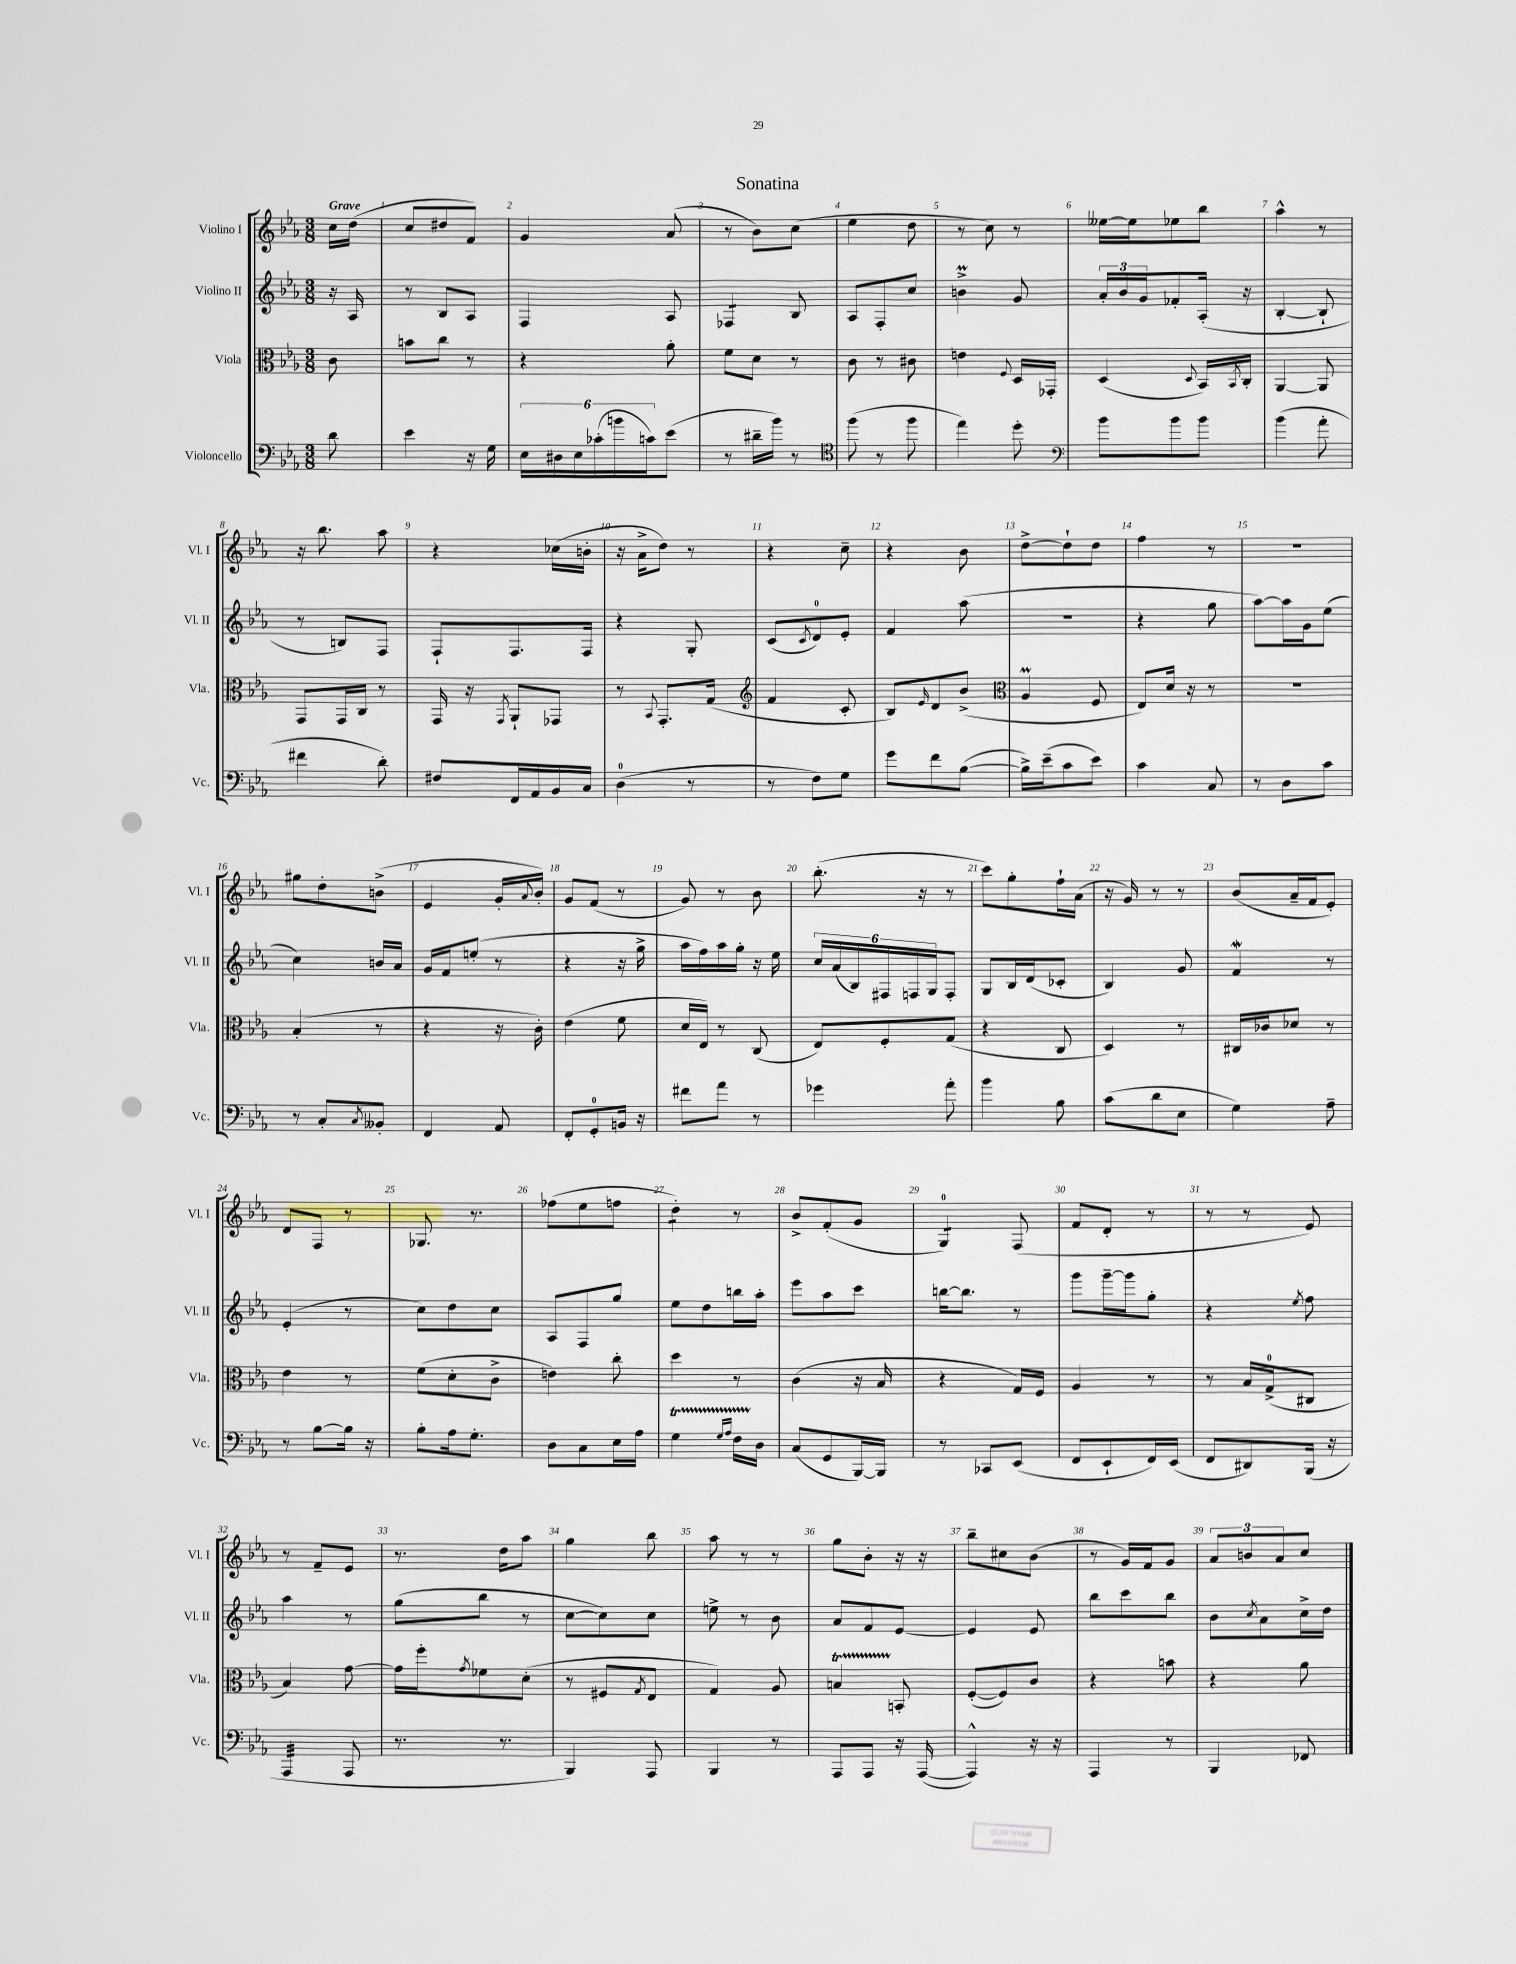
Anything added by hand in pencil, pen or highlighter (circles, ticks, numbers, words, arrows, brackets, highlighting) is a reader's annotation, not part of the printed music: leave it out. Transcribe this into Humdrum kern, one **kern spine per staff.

**kern	**kern	**kern	**kern
*staff4	*staff3	*staff2	*staff1
*clefF4	*clefC3	*clefG2	*clefG2
*k[b-e-a-]	*k[b-e-a-]	*k[b-e-a-]	*k[b-e-a-]
*M3/8	*M3/8	*M3/8	*M3/8
8d\	8c\	16r	16cc\LL
.	.	16A-/	(16dd\JJ
=	=	=	=
4e-\	8b\L	8r	8cc/L
.	8cc\J	8B-/L	8dd#/
16r	8r	8A-/J	8f/J)
16G\	.	.	.
=	=	=	=
24E-\LL	4r	4F/	4g/
24D#\	.	.	.
24E-\	.	.	.
(24c-'\	.	.	.
24b\	.	.	.
24c\J)	.	.	.
(8e-\J	8a-'\	8A-/	(8a-/
=	=	=	=
8r	8f\L	4F-/	8r
16d#~\LL	8d\J	.	8b-\L)
16b-\JJ)	.	.	.
8r	8r	8B-/	(8cc\J
=	=	=	=
*clefC4	*	*	*
(8ff\	8c\	8A-/L	4ee-\
8r	8r	8F'/	.
8ff\	8c#\	8cc/J	8dd\
=	=	=	=
4ee-\)	4e\	4b^\	8r
.	.	.	8cc\)
.	8qqF/	.	.
8dd'\	16D/LL	8g/	8r
.	16GG-'/JJ	.	.
=	=	=	=
*clefF4	*	*	*
8b-\L	(4D/	24a-'/LL	[16ee--\LL
.	.	24b-/	.
.	.	.	16ee--\]J
.	.	24g/J	.
8b-\	.	8f-'/	8ee-\
.	8qqD/	.	.
8b-\J	16BB-/LL)	(16A-'/Jk	8bb-\J
.	8qBB-/	.	.
.	16C'/JJ	16r	.
=	=	=	=
(4b-\	[4AA-/	[4B-'/	4aa-^^\
8a-'\	8AA-/]	8B-`/]	8r
=	=	=	=
4f#\	8GG/L	8r	16r
.	.	.	8.bb-\
.	16GG/L	8B/L)	.
.	16C/JJ	.	.
8d'\)	8r	8F/J	8aa-\
=	=	=	=
8F#/L	16GG/	8F`/L	4r
.	16r	.	.
.	8qGG/	.	.
16FF/L	8AA-`/L	8.F/	.
16AA-/	.	.	.
16BB-/	8GG-/J	.	(16cc-\LL
16C/JJ	.	16F/Jk	16b'\JJ
=	=	=	=
(4D\	8r	4r	16r
.	.	.	16a-^\LK
.	8qqBB-/	.	.
.	8.GG'/L	.	8dd\J)
8r	.	8G'/	8r
.	(16G/Jk	.	.
=	=	=	=
*	*clefG2	*	*
8r	4f/	(8c/L	4r
.	.	8qc/	.
8F\L)	.	8d/)	.
8G\J	8c'/	8e-'/J	8cc~\
=	=	=	=
8g\L	8B-/L)	4f/	4r
.	16qqe-/	.	.
8f\	8d/	.	.
([8B-\J	(8b-^/J	(8aa-\	8b-\
=	=	=	=
*	*clefC3	*	*
16B-^\]LL)	4A-/	4.r	[8dd^\L
(16e-~\J	.	.	.
8c\	.	.	8dd`\]
8e-\J)	8F/	.	8dd\J
=	=	=	=
4c\	8E-/L)	4r	4ff\
.	16d/Jk	.	.
.	16r	.	.
8C/	8r	8gg\	8r
=	=	=	=
8r	4.r	[8aa-\L)	4.r
8D\L	.	16aa-\]L	.
.	.	16g\J	.
8c\J	.	(8ee-\J	.
=	=	=	=
8r	(4B-'/	4cc\)	8gg#\L
8C'/L	.	.	8dd'\
8qC/	.	.	.
8BB--'/J	8r	16b/LL	(8b^\J
.	.	16a-/JJ	.
=	=	=	=
4FF/	4r	16g/LL	4e-/
.	.	16f/J	.
.	.	(8ee'/J	.
8AA-/	16r	8r	16g'/LL
.	.	.	8qqa-/
.	16c'\)	.	16b-'/JJ)
=	=	=	=
8FF'/L	(4e-\	4r	8g/L
8GG'/	.	.	(8f/J
16BB/Jk	8f\	16r	8r
16r	.	16gg^\	.
=	=	=	=
8f#\L	16d/LL	16aa-\LL	8g/)
.	16E-/JJ)	16ff\)	.
8a-\J	8r	16aa-\	8r
.	.	16gg'\JJ	.
8r	(8C/	16r	8b-\
.	.	16ee-\	.
=	=	=	=
4g-\	8E-/L)	24cc/LL	(8.bb-'\
.	.	(24a-/	.
.	.	24B-/)	.
.	8F'/	24F#/	.
.	.	24F/	.
.	.	.	16r
.	.	24G/J	.
8a-'\	(8G/J	8F'/J	8r
=	=	=	=
4b-\	4r	8G/L	8ccc\L)
.	.	16B-/L	8gg'\
.	.	(16d/J	.
8B-\	8C/	8c-'/J	16ff`\L
.	.	.	(16a-\JJ
=	=	=	=
(8c\L	4D/)	4B-/)	16r
.	.	.	16g/)
8d\	.	.	8r
8E-\J	8r	8g/	8r
=	=	=	=
4G\)	16C#/LL	4f/	(8b-/L
.	16c-/J	.	.
.	8d-/J	.	16a-~/L
.	.	.	16f/J
8A-~\	8r	8r	8e-'/J)
=	=	=	=
8r	4e-\	(4e-'/	8d/L
[8B-\L	.	.	8F/J
16B-\]Jk	8r	8r	8r
16r	.	.	.
=	=	=	=
8B-'\L	(8f\L	8cc\L)	8.G-/
16A-\k	8d'\	8dd\	.
8.G'\J	.	.	8.r
.	8c^\J	8cc\J	.
=	=	=	=
8D\L	4e\)	8A-/L	(8ff-\L
8C\	.	8F/	8ee-\
16E-\L	8cc'\	8gg/J	8ff\J
16A-\JJ	.	.	.
=	=	=	=
4G\	4dd\	8ee-\L	4dd'\)
.	.	8dd\	.
16qqG/LL	.	.	.
16qqA-/JJ	.	.	.
16F\LL	8r	16bb\L	8r
16D\JJ	.	16aa-'\JJ	.
=	=	=	=
(8C/L	(4c\	8eee-\L	8b-^/L
8GG/	.	8aa-\	(8f'/
[16BBB-/L)	16r	8ccc\J	8g/J
16BBB-/]JJ	16B-/	.	.
=	=	=	=
8r	4r	[16bb\LK	4G/)
.	.	8.bb\]J	.
8CC-/L	.	.	.
(8EE-/J	16G/LL)	8r	(8F/
.	16F/JJ	.	.
=	=	=	=
8FF/L	4A-/	8ggg\L	8f/L
8EE-`/	.	[16ggg~\L	8d'/J
.	.	16ggg\]J	.
16FF/L)	8r	8gg'\J	8r
(16EE-/JJ	.	.	.
=	=	=	=
8FF/L	8r	4r	8r
8DD#/)	16B-/LL	.	8r
.	(16G^/J	.	.
.	.	8qee-/	.
(16BBB-/Jk	8C#/J	8ff\	8e-/)
16r	.	.	.
=	=	=	=
4AAA-/	4B-/)	4aa-\	8r
.	.	.	8f~/L
8AAA-/	[8g\	8r	8e-/J
=	=	=	=
8.r	16g\]LL	(8gg\L	8.r
.	16ff'\J	.	.
.	8qg/	.	.
.	8f-\	8bb-\J	.
8.r	.	.	16dd\LK
.	(8d'\J	8r	8aa-\J
=	=	=	=
4BBB-/)	8r	[8cc\L	4gg\
.	8F#/L	8cc\])	.
.	8qG/	.	.
8AAA-/	8E-/J	8cc\J	8bb-\
=	=	=	=
4BBB-/	4G/)	8ee^\	8aa-\
.	.	8r	8r
8r	8A-/	8b-\	8r
=	=	=	=
8AAA-/L	4B/	8a-/L	8gg\L
8AAA-/J	.	8f/	8b-'\J
16r	8BB'/	[8e-/J	16r
([16AAA-/	.	.	16r
=	=	=	=
4AAA-^^/])	([8F'/L	4e-/]	8bb-~\L
.	8F/])	.	8cc#\
16r	8c/J	8e-/	(8b-\J
16r	.	.	.
=	=	=	=
4AAA-/	4r	8bb-\L	8r
.	.	8ccc\	16g/LL)
.	.	.	16f/J
8r	8b\	8bb-\J	8g/J
=	=	=	=
4BBB-/	4r	8b-\L	12a-/L
.	.	.	12b/
.	.	8qcc/	.
.	.	8a-\	.
.	.	.	12a-/
8FF-/	8a-\	16cc^\L	8cc/J
.	.	16dd\JJ	.
==	==	==	==
*-	*-	*-	*-
